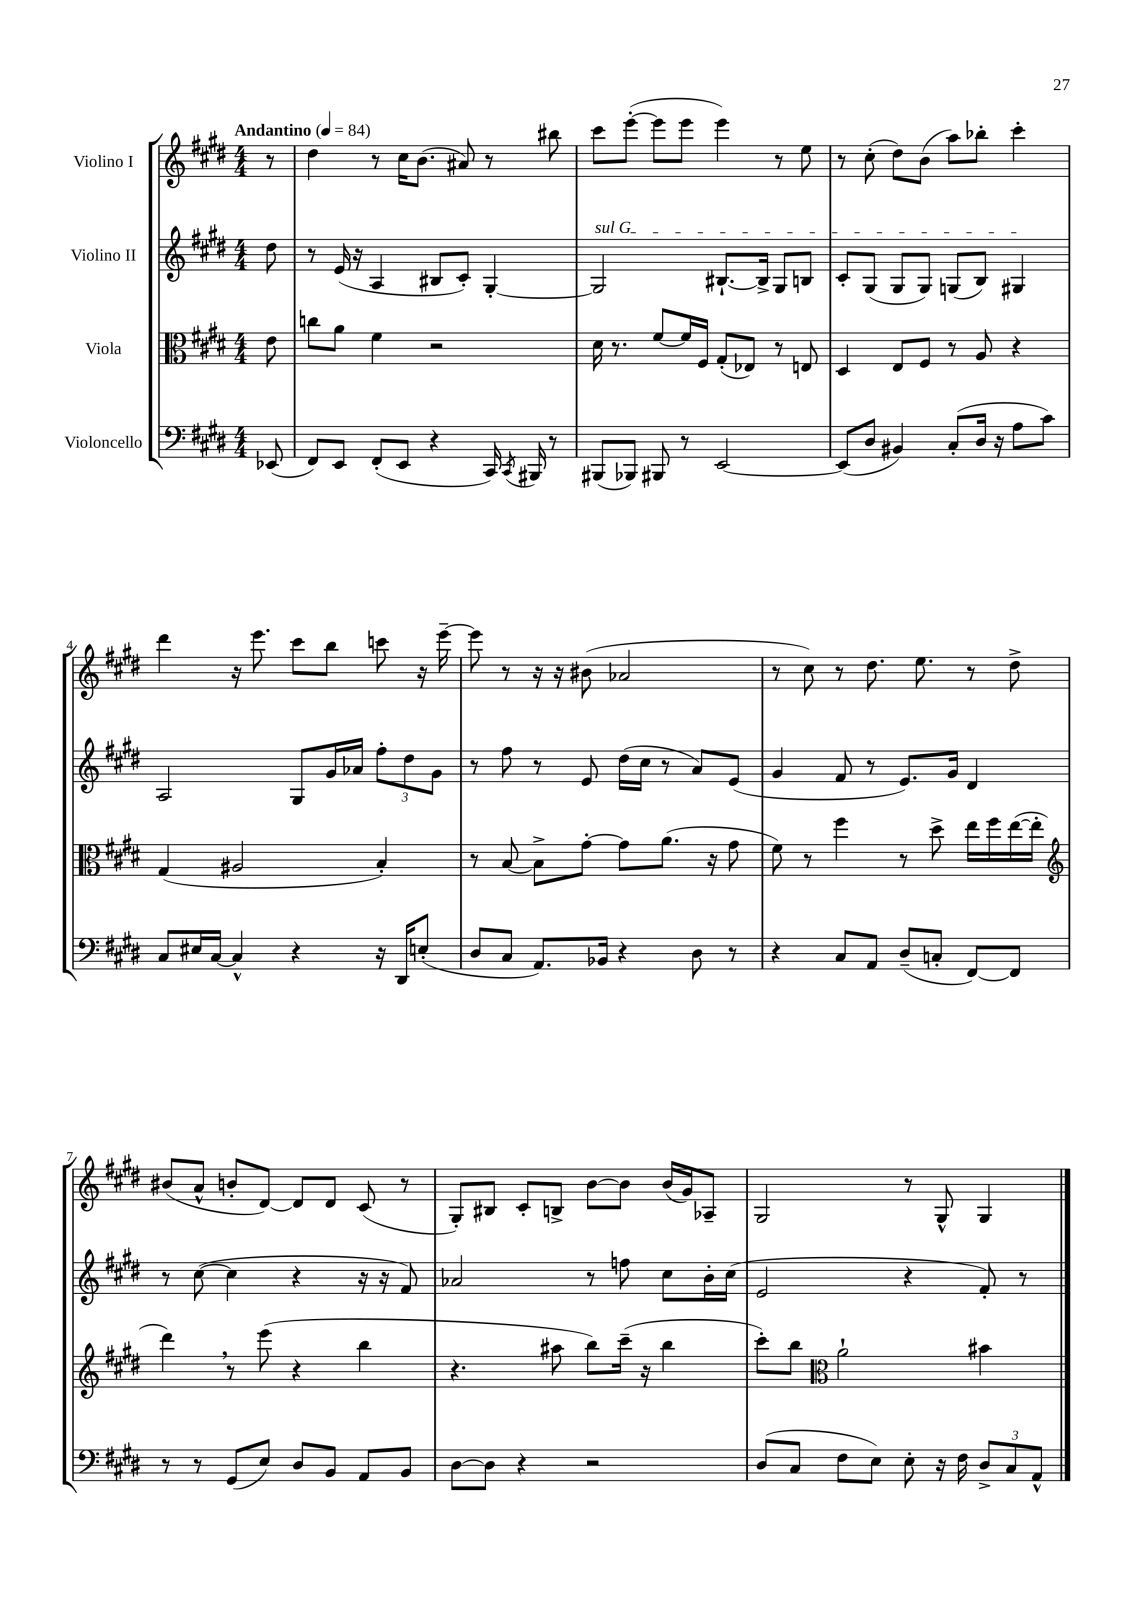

**kern	**kern	**kern	**kern
*staff4	*staff3	*staff2	*staff1
*clefF4	*clefC3	*clefG2	*clefG2
*k[f#c#g#d#]	*k[f#c#g#d#]	*k[f#c#g#d#]	*k[f#c#g#d#]
*M4/4	*M4/4	*M4/4	*M4/4
*MM84	*MM84	*MM84	*MM84
(8EE-	8e	8dd#	8r
=	=	=	=
8FF#)	8cc	8r	4dd#
8EE	8a	(16e	.
.	.	16r	.
(8FF#'	4f#	4A	8r
8EE	.	.	16cc#
.	.	.	(8.b
4r	2r	8B#	.
.	.	8c#')	8a#)
16CC#)	.	[4G#'	8r
8qCC#	.	.	.
16BBB#	.	.	.
8r	.	.	8bb#
=	=	=	=
(8BBB#	16d#	2G#]	8ccc#
.	8.r	.	.
8BBB-)	.	.	([8eee'
8BBB#	[8f#	.	8eee]
8r	16f#]	.	8eee
.	16F#	.	.
[2EE	(8G#'	[8.B#`	4eee)
.	8E-)	.	.
.	.	16B#^]	.
.	8r	8G#	8r
.	8E	8B	8ee
=	=	=	=
(8EE]	4D#	8c#'	8r
8D#	.	(8G#	(8cc#'
4BB#)	8E	8G#	8dd#)
.	8F#	8G#)	(8b
(8C#'	8r	(8G	8aa)
16D#	8A	8B)	8bb-'
16r	.	.	.
8A	4r	4G#	4ccc#'
8c#)	.	.	.
=	=	=	=
8C#	(4G#	2A	4ddd#
16E#	.	.	.
[16C#	.	.	.
4C#^^]	2A#	.	16r
.	.	.	8.eee
4r	.	8G#	8ccc#
.	.	16g#	8bb
.	.	16a-	.
16r	4B')	12ff#'	8ccc
16DD#	.	.	.
.	.	12dd#	.
(8E'	.	.	16r
.	.	12g#	.
.	.	.	[16eee~
=	=	=	=
8D#	8r	8r	8eee]
8C#	[8B	8ff#	8r
8.AA)	8B^]	8r	16r
.	.	.	16r
.	[8g#'	8e	(8b#
16BB-	.	.	.
4r	8g#]	(16dd#	2a-
.	.	16cc#	.
.	(8.a	8r	.
8D#	.	8a)	.
.	16r	.	.
8r	8g#	(8e	.
=	=	=	=
4r	8f#)	4g#	8r
.	8r	.	8cc#)
8C#	4ff#	8f#	8r
8AA	.	8r	8.dd#
(8D#~	8r	8.e)	.
.	.	.	8.ee
8C'	8dd#^	.	.
.	.	16g#	.
[8FF#)	16ee	4d#	8r
.	16ff#	.	.
8FF#]	([16ee	.	8dd#^
.	16ee']	.	.
=	=	=	=
*	*clefG2	*	*
8r	4ddd#)	8r	(8b#
8r	.	([8cc#	8a^^
(8GG#	8r	4cc#]	8b'
8E)	(8eee	.	[8d#)
8D#	4r	4r	8d#]
8BB	.	.	8d#
8AA	4bb	16r	(8c#
.	.	16r	.
8BB	.	8f#)	8r
=	=	=	=
[8D#	4.r	2a-	8G#')
8D#]	.	.	8B#
4r	.	.	8c#'
.	8aa#	.	8B^
2r	8bb)	8r	[8b
.	(16ccc#~	8ff	8b]
.	16r	.	.
.	4bb	8cc#	(16b
.	.	.	16g#)
.	.	16b'	8A-~
.	.	(16cc#	.
=	=	=	=
(8D#	8ccc#')	2e	2G#
8C#	8bb	.	.
*	*clefC3	*	*
8F#	2a`	.	.
8E)	.	.	.
8E'	.	4r	8r
16r	.	.	8G#^^
16F#	.	.	.
12D#^	4b#	8f#')	4G#
12C#	.	.	.
.	.	8r	.
12AA^^	.	.	.
==	==	==	==
*-	*-	*-	*-
